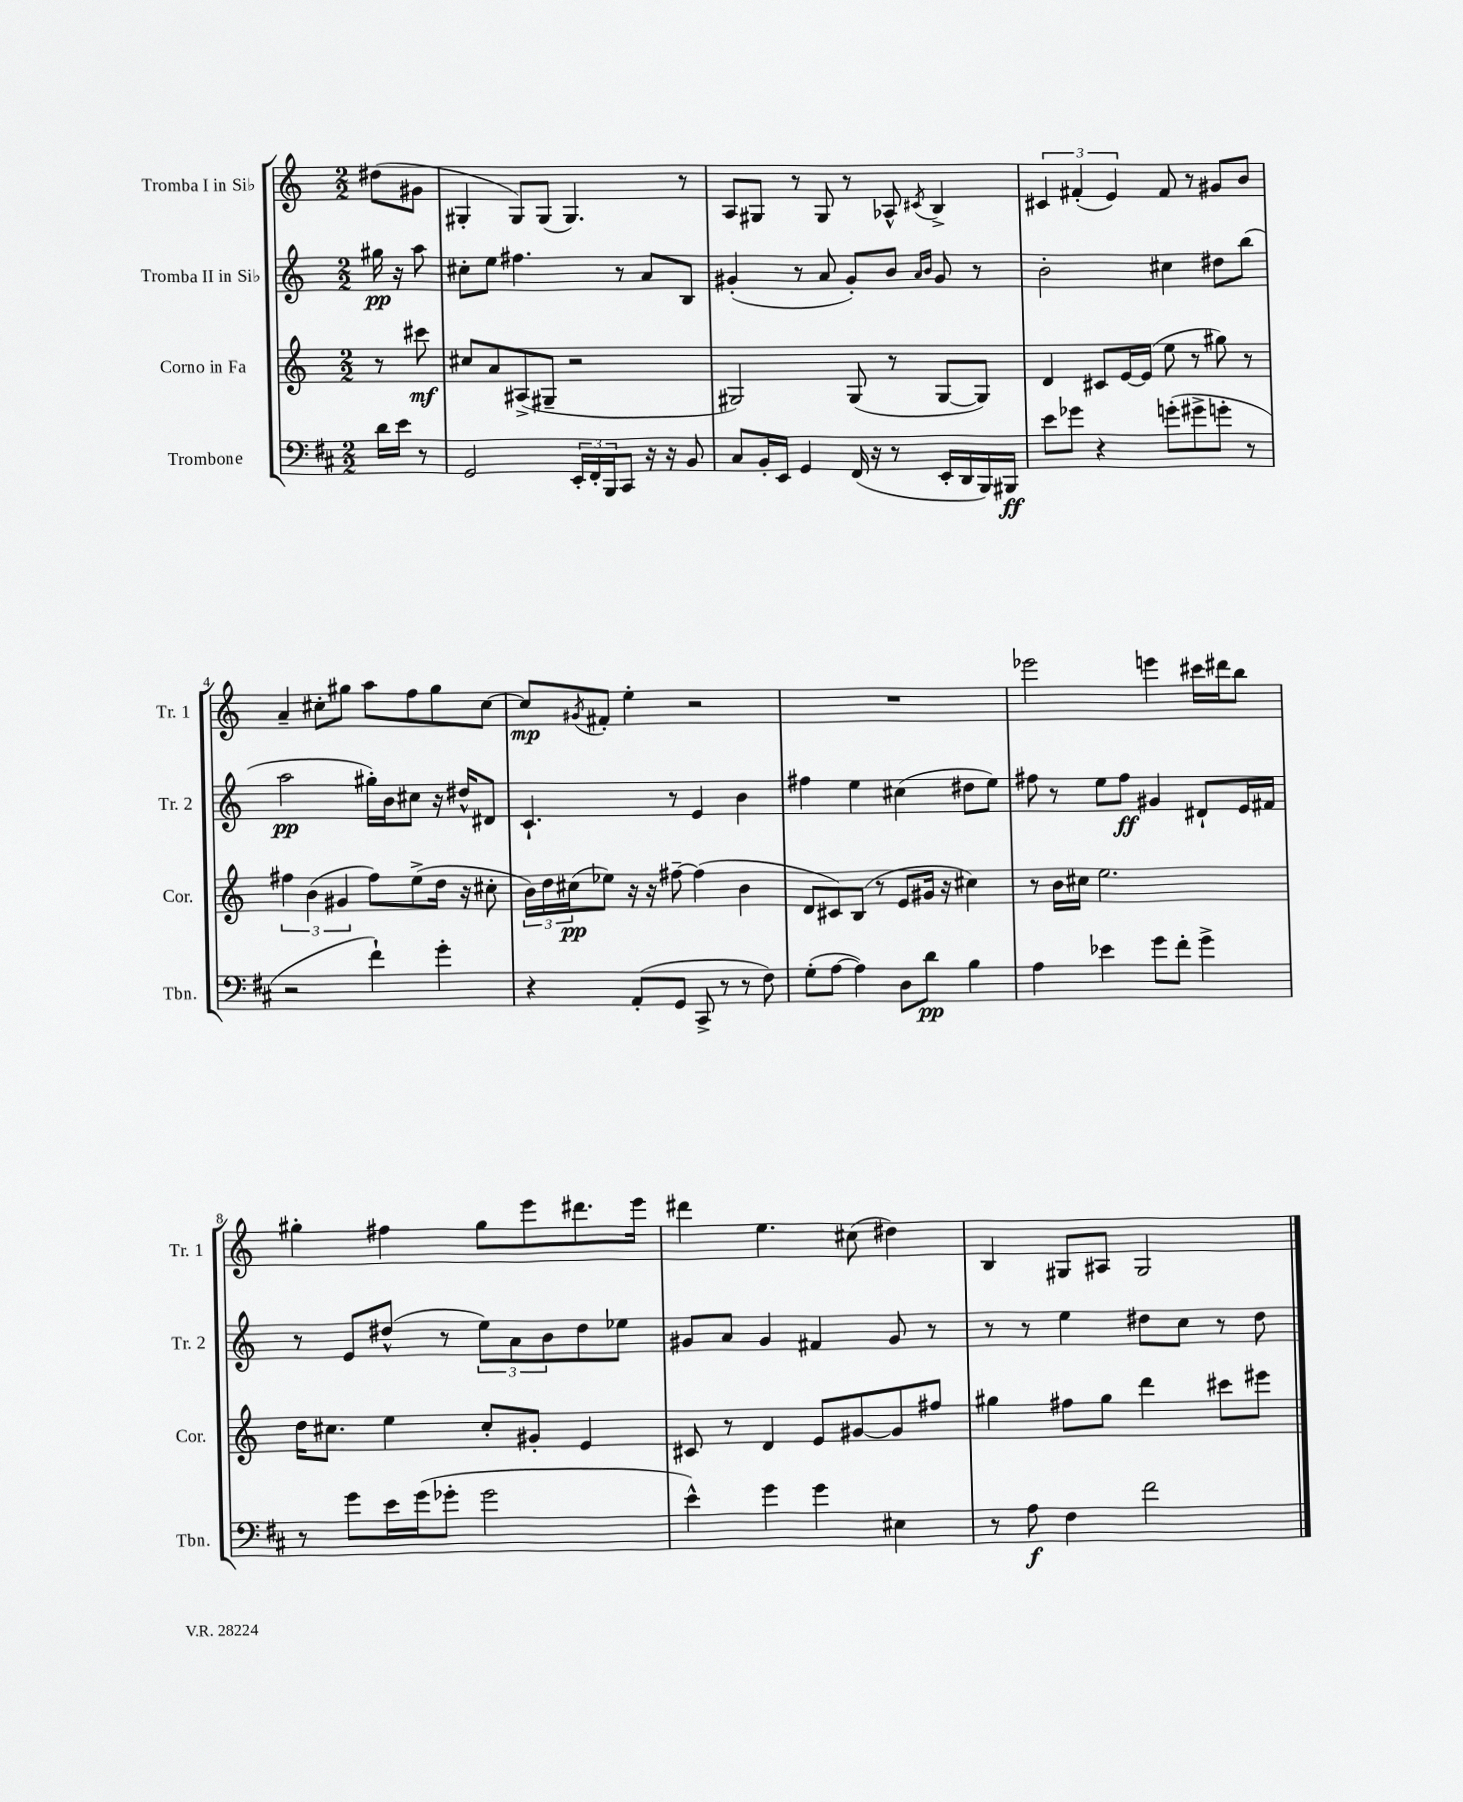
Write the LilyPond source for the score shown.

<<
\new StaffGroup <<
\new Staff = "s0" \with { instrumentName = "Tromba I in Sib" shortInstrumentName = "Tr. 1" } {
    \clef treble \key c \major \numericTimeSignature \time 2/2 \partial 4
    dis''8( gis'8 |
    gis4-. gis8) gis8( gis4.) r8 |
    a8 gis8 r8 gis8 r8 aes8-^ \acciaccatura { cis'8 } b4-> |
    \tuplet 3/2 { cis'4 fis'4-.( e'4) } fis'8 r8 gis'8 b'8 |
    a'4-- cis''8-. gis''8 a''8 f''8 gis''8 cis''8~ |
    cis''8\mp \acciaccatura { gis'8 } fis'8-. e''4-. r2 |
    R1 |
    ees'''2 e'''4 cis'''16 dis'''16 b''8 |
    gis''4-. fis''4 gis''8 e'''8 dis'''8. e'''16 |
    dis'''4 e''4. cis''8( dis''4) |
    b4 gis8 ais8 gis2 \bar "|." |
}
\new Staff = "s1" \with { instrumentName = "Tromba II in Sib" shortInstrumentName = "Tr. 2" } {
    \clef treble \key c \major \numericTimeSignature \time 2/2 \partial 4
    gis''16\pp r16 a''8 |
    cis''8-. e''8 fis''4. r8 a'8 b8 |
    gis'4-.( r8 a'8 gis'8-.) b'8 \grace { a'16 b'16 } gis'8 r8 |
    b'2-. cis''4 dis''8 b''8( |
    a''2\pp gis''16-.) b'16 cis''8 r16 dis''16-^ dis'8 |
    c'4.-! r8 e'4 b'4 |
    fis''4 e''4 cis''4( dis''8 e''8) |
    fis''8 r8 e''8 fis''8\ff gis'4 dis'8-! e'16 fis'16 |
    r8 e'8 dis''8-^( r8 \tuplet 3/2 { e''8) a'8 b'8 } dis''8 ees''8 |
    gis'8 a'8 gis'4 fis'4 gis'8 r8 |
    r8 r8 e''4 dis''8 c''8 r8 dis''8 \bar "|." |
}
\new Staff = "s2" \with { instrumentName = "Corno in Fa" shortInstrumentName = "Cor." } {
    \clef treble \key c \major \numericTimeSignature \time 2/2 \partial 4
    r8 cis'''8\mf |
    cis''8 a'8 ais8->( gis8-- r2 |
    gis2) gis8( r8 gis8~ gis8) |
    d'4 cis'8 e'16~ e'16( e''8 r8 gis''8) r8 |
    \tuplet 3/2 { fis''4 b'4( gis'4 } fis''8) e''8->( d''16 r16 cis''8-. |
    \tuplet 3/2 { b'16) d''16 cis''16\pp( } ees''8) r16 r16 fis''8~-- fis''4( b'4 |
    d'8 cis'8) b8( r8 e'8 gis'16 r16 cis''4) |
    r8 b'16 cis''16 e''2. |
    d''16 cis''8. e''4 cis''8-. gis'8-. e'4 |
    cis'8 r8 d'4 e'8 gis'8~ gis'8 fis''8 |
    gis''4 fis''8 gis''8 d'''4 cis'''8 eis'''8 \bar "|." |
}
\new Staff = "s3" \with { instrumentName = "Trombone" shortInstrumentName = "Tbn." } {
    \clef bass \key d \major \numericTimeSignature \time 2/2 \partial 4
    d'16 e'16 r8 |
    g,2 \tuplet 3/2 { e,16-. fis,16-. b,,16 } cis,8 r16 r16 b,8 |
    cis8 b,16-. e,16 g,4 fis,16( r16 r8 e,16-. d,16 b,,16) bis,,16\ff |
    e'8 ges'8 r4 g'8-.( gis'8-> g'8-. r8 |
    r2 fis'4-!) g'4-. |
    r4 a,8-.( g,8 cis,8-> r8 r8 fis8) |
    g8-.( a8~ a4) d8 d'8\pp b4 |
    a4 ees'4 g'8 fis'8-. g'4-> |
    r8 g'8 e'16 g'16( ges'8-. ges'2 |
    e'4-^) g'4 g'4 eis4 |
    r8 a8\f fis4 fis'2 \bar "|." |
}
>>
>>
